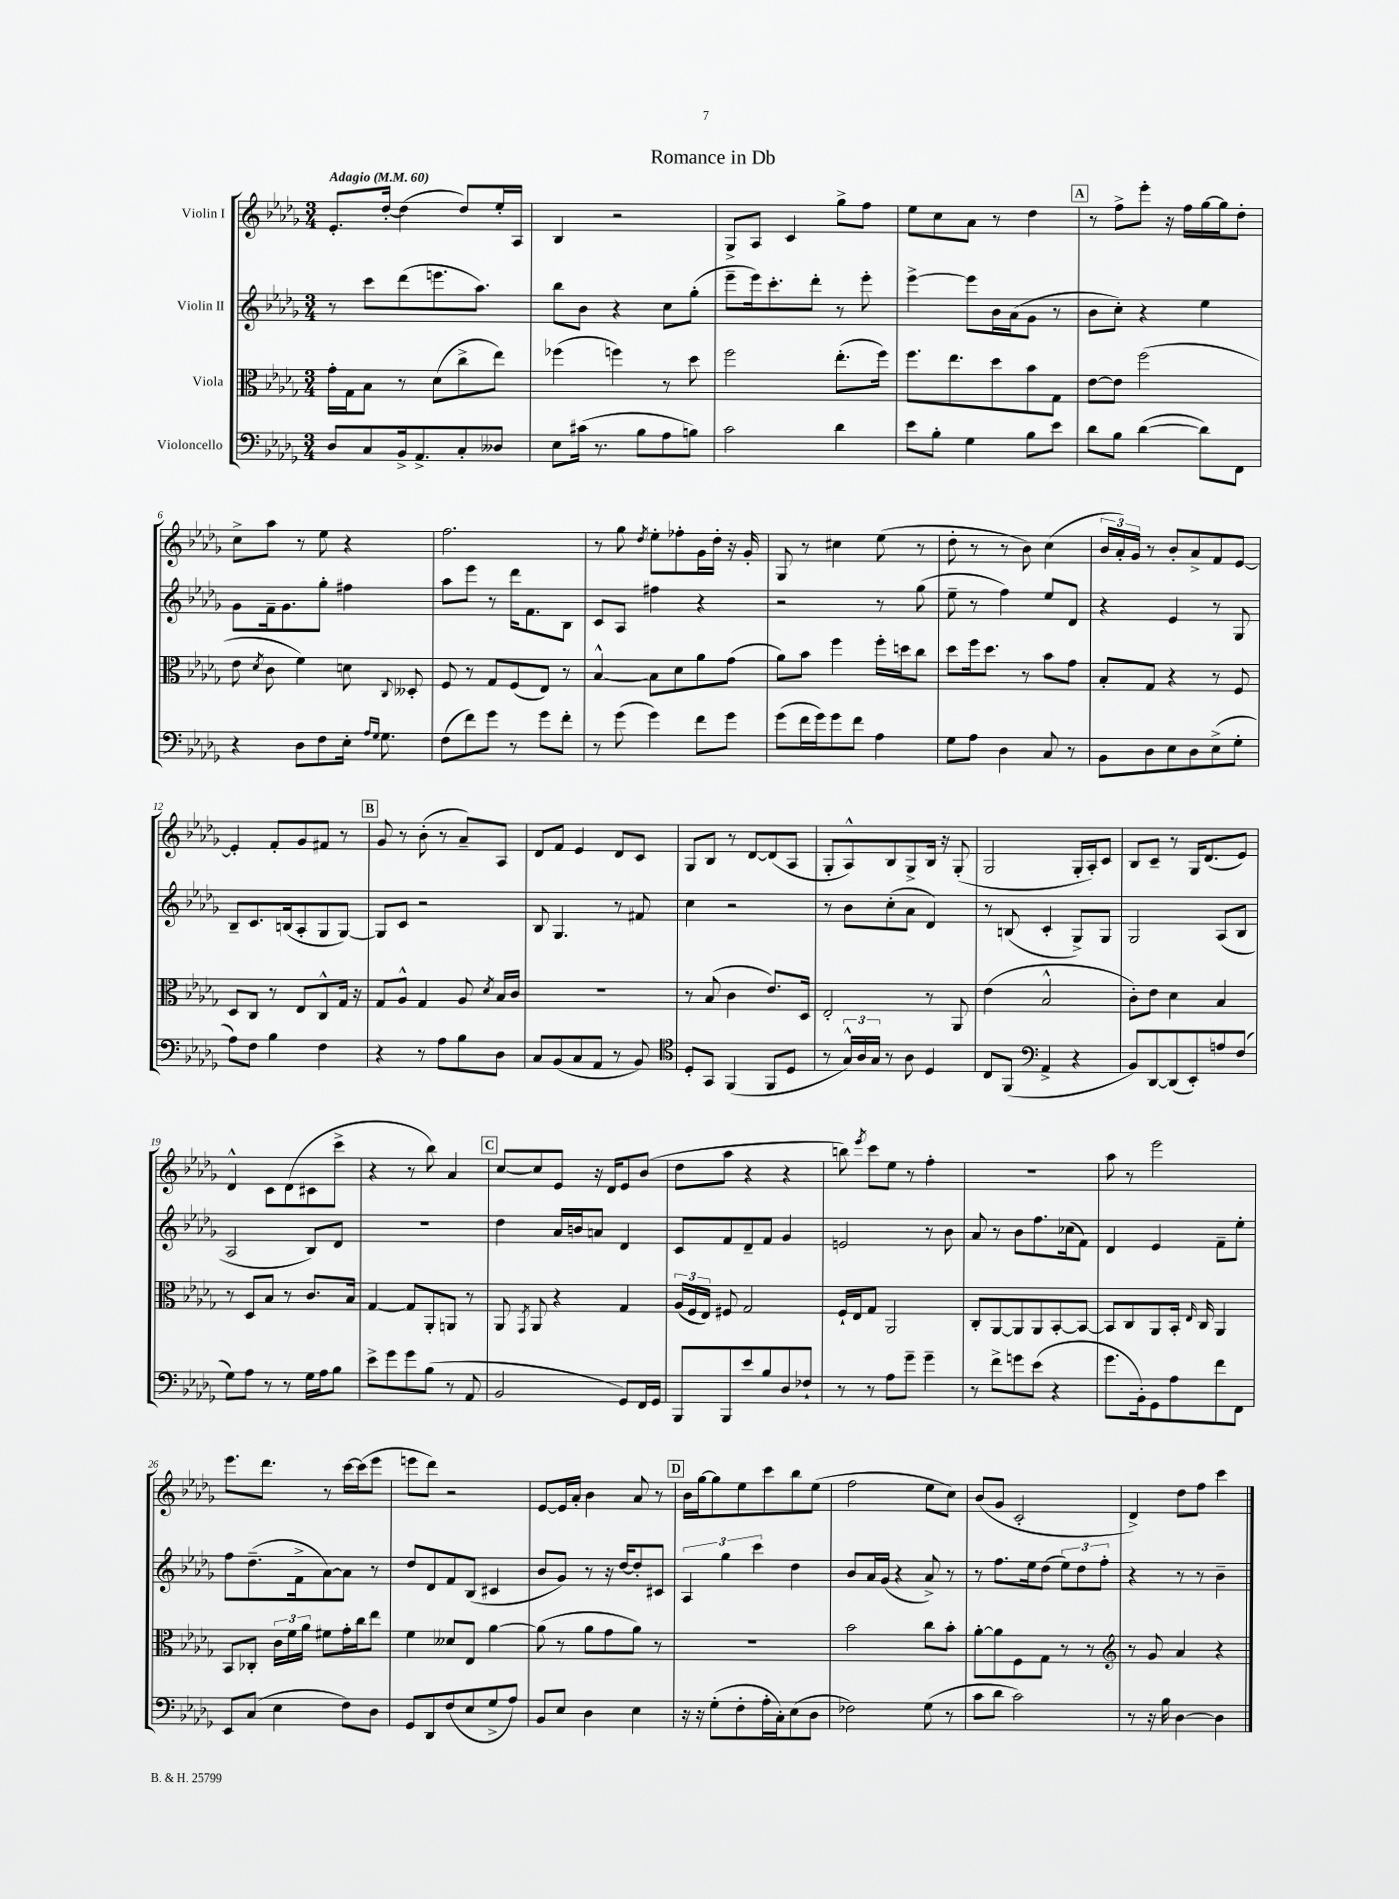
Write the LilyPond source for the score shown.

\header { title = "Romance in Db" }
<<
\new StaffGroup <<
\new Staff = "s0" \with { instrumentName = "Violin I" } {
    \clef treble \key des \major \numericTimeSignature \time 3/4 \tempo "Adagio" 4 = 60
    \autoBeamOff ees'8.[-. des''16]~-. des''4( des''8[) ees''16-. aes16] |
    bes4 r2 |
    ges8[-> aes8] c'4 ges''8[-> f''8] |
    ees''8[ c''8 aes'8] r8 des''4 |
    \mark \markup { \box "A" } r8 f''8[-> ees'''8]-. r16 f''16[ ges''16~ ges''16 des''8]-. |
    c''8[-> aes''8] r8 ees''8 r4 |
    f''2. |
    r8 ges''8 \acciaccatura { des''8 } ees''8[-. fes''8-. ges'16 des''16]-. r16 ges'16-. |
    ges8 r8 cis''4 ees''8( r8 |
    des''8-. r8 r8 bes'8) c''4( |
    \tuplet 3/2 { bes'16[ aes'16-.) ges'16] } r8 bes'8[-. aes'8-> f'8 ees'8]~ |
    ees'4-. f'8[-. ges'8 fis'8] r8 |
    \mark \markup { \box "B" } ges'8 r8 bes'8-.( r8 aes'8[--) aes8] |
    des'8[ f'8] ees'4 des'8[ c'8] |
    ges8[ bes8] r8 des'8[~ des'8( aes8] |
    ges8[-. aes8-^) bes8 ges8-> bes16] r16 ges8-.( |
    ges2 ges16[-. aes16-.) c'8] |
    bes8[ c'8]-- r8 ges16[ des'8.( ees'8]) |
    des'4-^ c'8[ des'8( cis'8 c'''8]-> |
    r4 r8 bes''8) aes'4 |
    \mark \markup { \box "C" } c''8[~ c''8 ees'8] r16 des'16[ ees'8 bes'8]( |
    des''8[ aes''8] r4 r4 |
    b''8) \acciaccatura { ees'''8 } c'''8[ ees''8] r8 f''4-. |
    R2. |
    aes''8 r8 ees'''2 |
    ees'''8.[ des'''8.] r8 c'''16[~ c'''16( ees'''8] |
    e'''8[ des'''8]) r2 |
    ees'8[~ ees'16 aes'16]-. bes'4 aes'8 r8 |
    \mark \markup { \box "D" } bes'16[ ges''16~ ges''8 ees''8 c'''8 bes''8 ees''8]( |
    f''2 ees''8[ c''8]) |
    bes'8[( ges'8] c'2-. |
    des'4->) des''8[ f''8] c'''4 \bar "|." |
}
\new Staff = "s1" \with { instrumentName = "Violin II" } {
    \clef treble \key des \major \numericTimeSignature \time 3/4
    \autoBeamOff r8 c'''8[ des'''8( e'''8. aes''8.]) |
    bes''8[ bes'8] r4 c''8[ ges''8]-.( |
    ees'''8[-- ees'''16) c'''8.-. des'''8]-. r8 ees'''8-. |
    ees'''4~-> ees'''8[ bes'16 aes'16( ges'8] r8 |
    \mark \markup { \box "A" } bes'8[ c''8]-.) r4 ees''4 |
    ges'8[ f'16-- ges'8. ges''8]-. fis''4 |
    aes''8[ ees'''8] r8 des'''16[ f'8. bes8] |
    c'8[ aes8] fis''4 r4 |
    r2 r8 ges''8( |
    ees''8-- r8 f''4) ees''8[ des'8] |
    r4 ees'4 r8 ges8 |
    bes8[-- c'8. b16( aes8-. ges8 ges8]~) |
    \mark \markup { \box "B" } ges8[ c'8] r2 |
    bes8 ges4. r8 fis'8 |
    c''4 r2 |
    r8 bes'8[ c''8-.( aes'8] des'4) |
    r8 b8( c'4-. ges8[->) ges8] |
    ges2 aes8[( bes8] |
    aes2 bes8[) des'8] |
    R2. |
    \mark \markup { \box "C" } des''4 aes'16[ b'16 a'8] des'4 |
    c'8[ f'8 des'8-- f'8] ges'4 |
    e'2 r8 bes'8 |
    aes'8 r8 bes'8[ f''8. ces''16( f'8]) |
    des'4 ees'4 f'8[-- ees''8]-. |
    f''8[ des''8.--( f'16-> aes'8~) aes'8] r8 |
    des''8[ des'8 f'8 bes8]( cis'4 |
    bes'8[ ges'8]) r8 r16 des''16[~ des''8-. cis'8] |
    \mark \markup { \box "D" } \tuplet 3/2 { aes4 ges''4 c'''4 } des''4 |
    bes'8[ aes'16 ges'16]( r4 aes'8->) r8 |
    r8 f''8.[ ees''16 des''8]( \tuplet 3/2 { ees''8[) des''8 f''8]-. } |
    r4 r8 r8 bes'4-- \bar "|." |
}
\new Staff = "s2" \with { instrumentName = "Viola" } {
    \clef alto \key des \major \numericTimeSignature \time 3/4
    \autoBeamOff ges'16[-. ges16 bes8] r8 des'8[( c''8-> ees''8]) |
    fes''4( f''4) r8 des''8 |
    f''2 ees''8.[-.( f''16]) |
    f''8.[ ees''8. des''8 bes'8 ges8] |
    \mark \markup { \box "A" } ees'8[~ ees'8] f''2( |
    ees'8 \acciaccatura { des'8 } c'8 f'4) d'8 \appoggiatura { c8 } deses8-. |
    f8 r8 ges8[ f8( ees8]) r8 |
    bes4~-^ bes8[ des'8 aes'8 ges'8]( |
    aes'8[) bes'8] f''4 f''16[-. d''16 c''8] |
    des''8[ f''16 des''8.] r8 bes'8[ ges'8] |
    bes8[-. ges8] r4 r8 f8 |
    des8[ c8] r8 ees8[ c8-^ ges16] r16 |
    \mark \markup { \box "B" } ges8[ aes8]-^ ges4 aes8 \acciaccatura { des'8 } bes16[ c'16] |
    R2. |
    r8 bes8( c'4 ees'8.[) des16] |
    ees2-. r8 aes,8 |
    ees'4( bes2-^ |
    c'8[-.) ees'8] des'4 bes4 |
    r8 des8[ bes8] r8 c'8.[ bes16] |
    ges4~ ges8[ aes,8-. a,8] r8 |
    \mark \markup { \box "C" } aes,8 \acciaccatura { ges,8 } aes,8 r4 ges4 |
    \tuplet 3/2 { aes16[( f16 ees16]) } fis8 ges2 |
    f16[-! ees16 ges8] aes,2 |
    c8[-. aes,8~ aes,8 aes,8 bes,8~-. bes,8]~ |
    bes,8[ c8 aes,8 bes,16]-. \grace { ees16 } c16 aes,4 |
    bes,8[ ces8]-. \tuplet 3/2 { c'16[ f'16 aes'16] } fis'8[ ges'16-. c''16 ees''8] |
    f'4 deses'8[ ees8] aes'4~ |
    aes'8( r8 aes'8[ ges'8 aes'8]) r8 |
    \mark \markup { \box "D" } R2. |
    bes'2 c''8[ bes'8]-. |
    aes'8[~-. aes'8 f8 ges8] r8 r8 |
    \clef treble r8 ges'8 aes'4 r4 \bar "|." |
}
\new Staff = "s3" \with { instrumentName = "Violoncello" } {
    \clef bass \key des \major \numericTimeSignature \time 3/4
    \autoBeamOff des8[ c8 bes,16-> aes,8.-> c8-. deses8] |
    ees8[ cis'16]( r8. bes8[ aes8 b8]) |
    c'2 des'4 |
    ees'8[ bes8]-. ges4 bes8[ ees'8] |
    \mark \markup { \box "A" } des'8[ bes8] des'4~( des'8[) f,8] |
    r4 des8[ f8 ees16]-. \grace { aes16[ ges16] } ges8. |
    f8[( f'8) ges'8] r8 ges'8[ f'8]-. |
    r8 ges'8( ges'4) f'8[ ges'8] |
    ges'8[( f'16 ges'16) ges'8 f'8] aes4 |
    ges8[ aes8] des4 c8 r8 |
    bes,8[ des8 ees8 des8 ees8->( ges8]-. |
    aes8[) f8] bes4 f4 |
    \mark \markup { \box "B" } r4 r8 aes8[ bes8 des8] |
    c8[ bes,8( c8 aes,8] r8 bes,8) |
    \clef tenor des8[-. ges,8] f,4( f,8[ des8] |
    r8 \tuplet 3/2 { ges16[-^) aes16 ges16] } r8 aes8 des4 |
    c8[ f,8]( \clef bass aes,4-> r4 |
    bes,8[) des,8~ des,8( ees,8-.) a8 f8]( |
    ges8[) aes8] r8 r8 ges16[ aes16 bes8] |
    ees'8[-> ges'8 ges'8 bes8]( r8 aes,8 |
    \mark \markup { \box "C" } bes,2 ges,8[) f,16 ges,16] |
    bes,,8[ bes,,8 ees'8 bes8 des8 fes8]-! |
    r8 r8 aes8[ ges'8]-- ges'4-- |
    r8 f'8[-> g'8 ees'8]( r4 |
    ges'8.[ bes,16-.) ges,8 aes8 f'8 f,8] |
    ees,8[ c8]( ees4 f8[) des8] |
    ges,8[ des,8 f8( ees8 ges8-> aes8]) |
    bes,8[ ees8] des4 ees4 |
    \mark \markup { \box "D" } r16 r16 ges8[-.( f8-. aes16-. c16-.) ees8( des8] |
    fes2) ges8( r8 |
    c'8[ des'8] c'2) |
    r8 r16 bes16 des4~ des4 \bar "|." |
}
>>
>>
